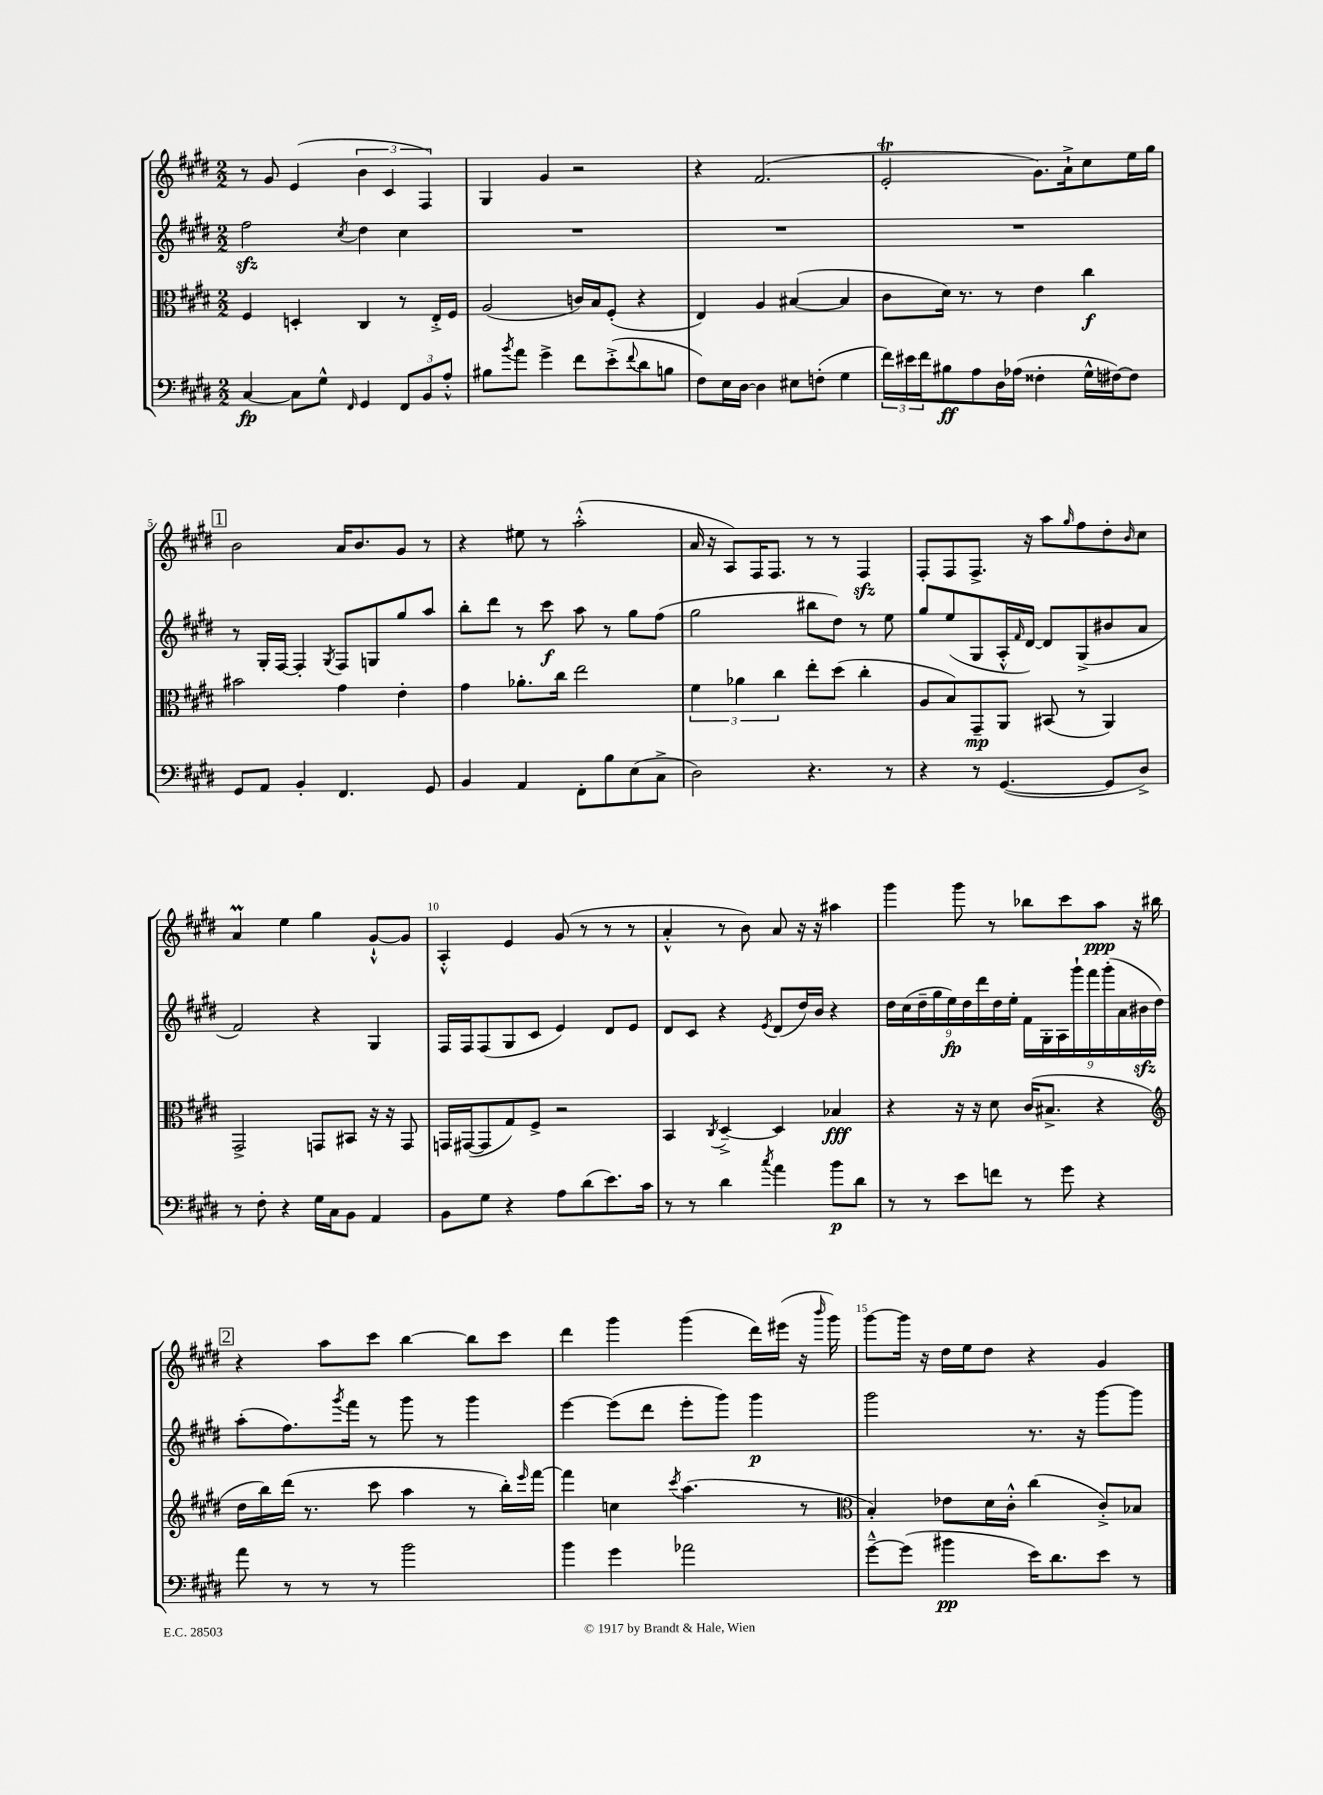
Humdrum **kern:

**kern	**kern	**kern	**kern
*staff4	*staff3	*staff2	*staff1
*clefF4	*clefC3	*clefG2	*clefG2
*k[f#c#g#d#]	*k[f#c#g#d#]	*k[f#c#g#d#]	*k[f#c#g#d#]
*M2/2	*M2/2	*M2/2	*M2/2
[4C#/	4F#/	2ff#\	8r
.	.	.	8g#/
8C#\]L	4D'/	.	(4e/
8G#^^\J	.	.	.
16qqFF#/	.	8qcc#/	.
4GG#/	4C#/	4dd#\	6b\
.	.	.	6c#/
12FF#/L	8r	4cc#\	.
12BB/	.	.	6F#/)
.	16E'^/LL	.	.
12A'^^/J	.	.	.
.	16F#/JJ	.	.
=	=	=	=
8B#\L	(2A/	1r	4G#/
8qb/	.	.	.
8a\J	.	.	.
4g#^\	.	.	4g#/
8f#\L	16c/LL)	.	2r
.	16B/J	.	.
(8e'^\	(8F#'/J	.	.
8qqf#/	.	.	.
8d#\	4r	.	.
8B\J	.	.	.
=	=	=	=
8F#\L)	4E/)	1r	4r
16E\L	.	.	.
[16D#\JJ	.	.	.
4D#\]	4A/	.	(2.f#/
8E#\L	([4B#/	.	.
(8F'\J	.	.	.
4G#\	4B#/]	.	.
=	=	=	=
24f#\LL)	8c#\L	1r	2e'/
24e#\	.	.	.
24f#\J	.	.	.
8B#\	16d#\Jk)	.	.
.	8.r	.	.
8A\	.	.	.
16D#\L	8r	.	.
(16A-\JJ	.	.	.
4F##'\	4e\	.	8.g#\L)
.	.	.	16a`^\k
16G#^^\LL	4cc#\	.	8cc#\
[16F#\J)	.	.	.
8F#\]J	.	.	16ee\L
.	.	.	16gg#\JJ
=	=	=	=
8GG#/L	2b#\	8r	2b\
8AA/J	.	16G#'/LL	.
.	.	[16F#/JJ	.
4BB'/	.	4F#'/]	.
.	.	8qG#/	.
4.FF#/	4g#\	8F#/L	16a/LK
.	.	.	8.b/
.	.	8G/	.
.	4e'\	8gg#/	8g#/J
8GG#/	.	8aa/J	8r
=	=	=	=
4BB/	4g#\	8bb'\L	4r
.	.	8ddd#\J	.
4AA/	8.a-'\L	8r	8ee#\
.	.	8ccc#\	8r
.	16cc#\Jk	.	.
8FF#'\L	2ee\	8aa\	(2aa'^^\
8B\	.	8r	.
(8E\	.	8gg#\L	.
8C#^\J	.	(8ff#\J	.
=	=	=	=
2D#\)	6f#\	2gg#\	16a/
.	.	.	16r
.	.	.	8A/L)
.	6a-\	.	.
.	.	.	16F#/K
.	.	.	8.F#/J
.	6cc#\	.	.
4.r	8ee'\L	8bb#\L	8r
.	(8dd#\J	8dd#\J)	8r
.	4cc#'\	8r	4F#/
8r	.	8ee\	.
=	=	=	=
4r	8A/L	8gg#/L	8F#'/L
.	8B/)	(8ee/	8F#/
8r	8GG#~/	8G#/	8.F#^/J
([4.GG#/	8AA/J	16A'^^/L	.
.	.	16qqf#/	.
.	.	[16d#/JJ)	16r
.	(8BB#/	8d#/]L	8aa\L
.	.	.	16qqgg#/
.	8r	(8G#^/	8ff#\
8GG#/]L	4AA/)	8b#/	8dd#'\
.	.	.	16qqb/
8D#^/J)	.	8a/J	8cc#\J
=	=	=	=
8r	2GG#^/	2f#/)	4a/
8F#'\	.	.	.
4r	.	.	4ee\
16G#\LL	8GG/L	4r	4gg#\
16C#\J	.	.	.
8BB\J	8BB#/J	.	.
4AA/	16r	4G#/	[8g#`^^/L
.	16r	.	.
.	8GG/	.	8g#/]J
=	=	=	=
8BB\L	16GG/LL	16F#/LL	4A'^^/
.	([16GG#/J	16F#/J	.
8G#\J	8GG#/]	(8F#/	.
4r	8G#/)	8G#/	4e/
.	8F#^/J	8c#/J	.
8A\L	2r	4e/)	(8g#/
(8d#\	.	.	8r
8.e\)	.	8d#/L	8r
.	.	8e/J	8r
16c#\Jk	.	.	.
=	=	=	=
8r	4BB/	8d#/L	4a'^^/
8r	.	8c#/J	.
.	8qC#/	.	.
4d#\	[4D#~^/	4r	8r
.	.	.	8b\)
8qcc#/	.	8qe/	.
4a\	4D#/]	(8d#/L	8a/
.	.	16dd#/L)	16r
.	.	16b/JJ	16r
8b\L	4B-/	4r	4aa#\
8d#\J	.	.	.
=	=	=	=
8r	4r	18dd#\LL	4ggg#\
.	.	(18cc#\	.
.	.	18dd#~\	.
8r	.	.	.
.	.	18gg#\	.
.	.	18ee\)	.
8e\L	16r	.	8ggg#\
.	.	18dd#\	.
.	16r	.	.
.	.	18ddd#\	.
8f\J	8d#\	.	8r
.	.	18dd#\	.
.	.	18ee'\JJ	.
8r	(16c#/LK	18f#\LL	8bb-\L
.	.	18G#'\	.
.	8.B#^/J	.	.
.	.	18A\	.
8g#\	.	.	8ccc#\
.	.	18ggg#`\	.
.	.	18fff#\	.
4r	4r	.	8aa\J
.	.	(18ggg#'\	.
.	.	18a\	.
.	.	.	16r
.	.	18b#\	.
.	.	.	16bb#\
.	.	18dd#\JJ)	.
=	=	=	=
*	*clefG2	*	*
8a\	16dd#\LL	(8aa'\L	4r
.	16bb\)	.	.
8r	(16ddd#\JJ	8.ff#\)	.
.	8.r	.	.
8r	.	.	8aa\L
.	.	8qggg#/	.
.	.	16fff#\Jk	.
8r	8ccc#\	8r	8ccc#\J
2b\	4aa\	8ggg#\	[4bb\
.	.	8r	.
.	8r	4ggg#\	8bb\]L
.	16bb'\LL)	.	8ccc#\J
.	16qqeee/	.	.
.	[16fff#\JJ	.	.
=	=	=	=
4b\	4fff#\]	[4eee\	4ddd#\
4g#\	4cc\	(8eee\]L	4ggg#\
.	.	8ddd#\J	.
.	8qccc#/	.	.
2a-\	(4.aa\	8eee'\L	(4ggg#\
.	.	8ggg#\J)	.
.	.	4ggg#\	16ddd#\LL)
.	.	.	(16eee#\JJ
.	8r	.	16r
.	.	.	16qqbbb/
.	.	.	16ggg#\)
=	=	=	=
*	*clefC3	*	*
[8g#~^^\L	4B'/)	2ggg#\	[8ggg#\L
(8g#\]J	.	.	16ggg#\]Jk
.	.	.	16r
4b#\	8e-\L	.	16dd#\LL
.	.	.	16ee\J
.	16d#\L	.	8dd#\J
.	16c#'^^\JJ	.	.
16e\LK)	(4cc#\	8.r	4r
8.d#\	.	.	.
.	.	16r	.
8e\J	8c#'^/L)	[8ggg#\L	4g#/
8r	8B-/J	8ggg#\]J	.
==	==	==	==
*-	*-	*-	*-
